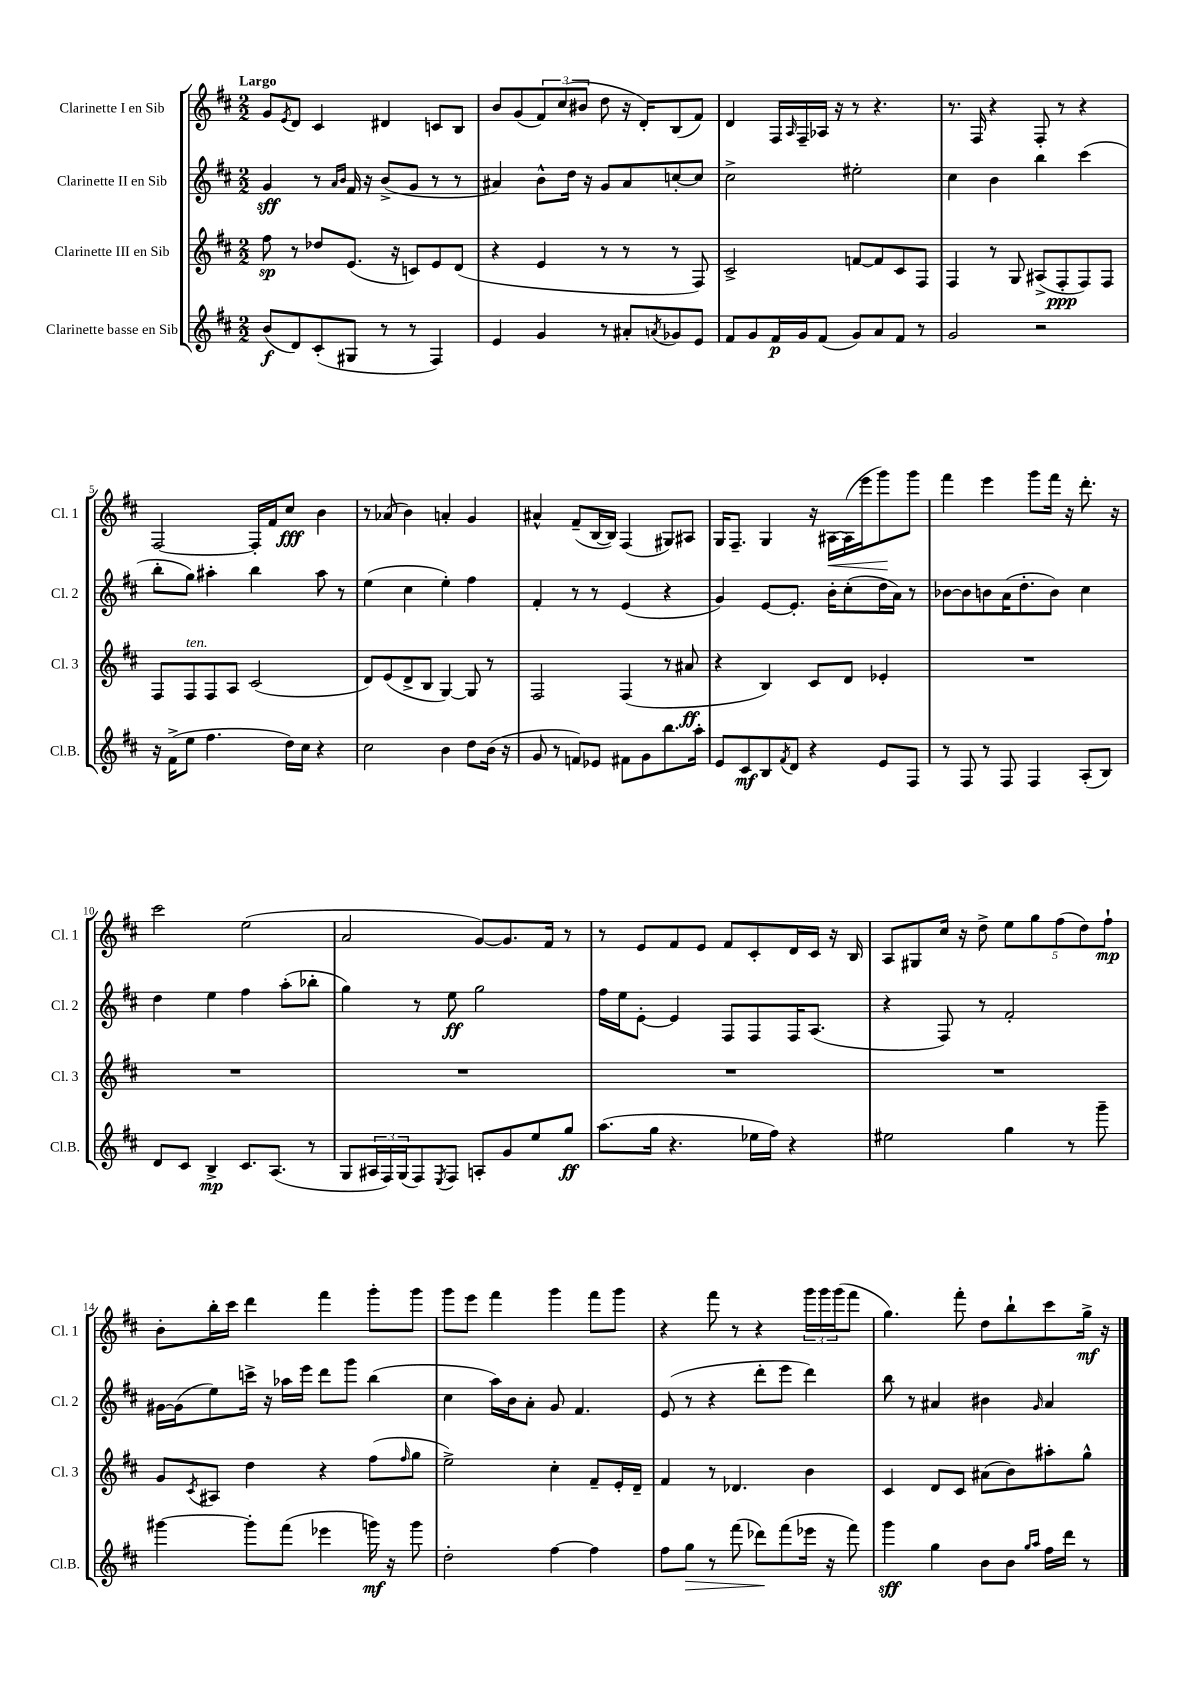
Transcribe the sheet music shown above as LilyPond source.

<<
\new StaffGroup <<
\new Staff = "s0" \with { instrumentName = "Clarinette I en Sib" shortInstrumentName = "Cl. 1" } {
    \clef treble \key d \major \numericTimeSignature \time 2/2 \tempo "Largo"
    g'8 \acciaccatura { e'8 } d'8 cis'4 dis'4 c'8 b8 |
    b'8 g'8( \tuplet 3/2 { fis'8) cis''8( bis'8 } d''8 r16 d'16-.) b8( fis'8) |
    d'4 fis16 \grace { a16 } fis16-- aes16 r16 r8 r4. |
    r8. fis16 r4 fis8-. r8 r4 |
    fis2~ fis16-. fis'16 cis''8\fff b'4 |
    r8 aes'8( b'4) a'4-. g'4 |
    ais'4-^ fis'8--( b16~ b16) fis4( gis8) ais8 |
    g16 fis8.-- g4 r16 ais16~\< ais16( e'''16 g'''8\!) g'''8 |
    fis'''4 e'''4 g'''8 fis'''16 r16 d'''8.-. r16 |
    cis'''2 e''2( |
    a'2 g'8~) g'8. fis'16 r8 |
    r8 e'8 fis'8 e'8 fis'8 cis'8-. d'16 cis'16 r16 b16 |
    a8 gis8 cis''16 r16 d''8-> \tuplet 5/4 { e''8 g''8 fis''8( d''8) fis''8-!\mp } |
    b'8-. b''16-. cis'''16 d'''4 fis'''4 g'''8-. g'''8 |
    g'''8 e'''8 fis'''4 g'''4 fis'''8 g'''8 |
    r4 fis'''8 r8 r4 \tuplet 3/2 { g'''16 g'''16 g'''16( } fis'''8 |
    g''4.) fis'''8-. d''8 b''8-! cis'''8 g''16->\mf r16 \bar "|." |
}
\new Staff = "s1" \with { instrumentName = "Clarinette II en Sib" shortInstrumentName = "Cl. 2" } {
    \clef treble \key d \major \numericTimeSignature \time 2/2
    g'4\sff r8 \grace { a'16 b'16 } fis'16 r16 b'8->( g'8 r8 r8 |
    ais'4) b'8-^ d''16 r16 g'8 ais'8 c''8~-. c''8 |
    cis''2-> eis''2-. |
    cis''4 b'4 b''4 cis'''4( |
    b''8-. g''8) ais''4-. b''4 ais''8 r8 |
    e''4( cis''4 e''4-.) fis''4 |
    fis'4-. r8 r8 e'4( r4 |
    g'4) e'8~ e'8.-. b'16-. cis''8-.( d''16 a'16) r8 |
    bes'8~ bes'8 b'8 a'16( d''8.-. b'8) cis''4 |
    d''4 e''4 fis''4 a''8-.( bes''8-. |
    g''4) r8 e''8\ff g''2 |
    fis''16 e''16 e'8~-. e'4 fis8 fis8 fis16 a8.( |
    r4 fis8) r8 fis'2-. |
    gis'16~ gis'16( e''8) c'''16-> r16 aes''16 e'''16 d'''8 g'''8 b''4( |
    cis''4 a''16) b'16 a'8-. g'8 fis'4. |
    e'8( r8 r4 d'''8-. e'''8 d'''4) |
    b''8 r8 ais'4 bis'4 \grace { g'16 } ais'4 \bar "|." |
}
\new Staff = "s2" \with { instrumentName = "Clarinette III en Sib" shortInstrumentName = "Cl. 3" } {
    \clef treble \key d \major \numericTimeSignature \time 2/2
    fis''8\sp r8 des''8 e'8.( r16 c'8) e'8 d'8( |
    r4 e'4 r8 r8 r8 fis8) |
    cis'2-> f'8~ f'8 cis'8 fis8 |
    fis4 r8 g8 ais8->( fis8-.\ppp fis8) fis8 |
    fis8 fis8^\markup { \italic "ten." } fis8 a8 cis'2( |
    d'8) e'8( d'8-> b8 g4~) g8 r8 |
    fis2 fis4( r8 ais'8\ff |
    r4 b4) cis'8 d'8 ees'4-. |
    R1 |
    R1 |
    R1 |
    R1 |
    R1 |
    g'8 \acciaccatura { cis'8 } ais8 d''4 r4 fis''8( \grace { fis''16 } g''8 |
    e''2->) cis''4-. fis'8-- e'16-. d'16-- |
    fis'4 r8 des'4. b'4 |
    cis'4 d'8 cis'8 ais'8( b'8) ais''8-. g''8-^ \bar "|." |
}
\new Staff = "s3" \with { instrumentName = "Clarinette basse en Sib" shortInstrumentName = "Cl.B." } {
    \clef treble \key d \major \numericTimeSignature \time 2/2
    b'8\f( d'8) cis'8-.( gis8 r8 r8 fis4) |
    e'4 g'4 r8 ais'8-. \acciaccatura { a'8 } ges'8 e'8 |
    fis'8 g'8 fis'16\p g'16 fis'8( g'8) a'8 fis'8 r8 |
    g'2 r2 |
    r16 fis'16->( e''8 fis''4. d''16) cis''16 r4 |
    cis''2 b'4 d''8 b'16( r16 |
    g'8 r8 f'8) ees'8 fis'8 g'8 b''8. a''16-. |
    e'8 cis'8\mf b8 \acciaccatura { fis'8 } d'8 r4 e'8 fis8 |
    r8 fis8 r8 fis8 fis4 a8-.( b8) |
    d'8 cis'8 b4->\mp cis'8. a8.( r8 |
    g8 \tuplet 3/2 { ais16 fis16) g16( } fis8) \acciaccatura { e8 } fis8 a8-. g'8 e''8 g''8\ff |
    a''8.( g''16 r4. ees''16 fis''16) r4 |
    eis''2 g''4 r8 g'''8-- |
    gis'''4~ gis'''8-. fis'''8( ees'''4 g'''16\mf) r16 g'''8 |
    d''2-. fis''4~ fis''4 |
    fis''8 g''8\> r8 fis'''8( des'''8\!) fis'''8( ees'''16 r16 fis'''8) |
    g'''4\sff g''4 b'8 b'8 \grace { g''16 a''16 } fis''16 d'''16 r8 \bar "|." |
}
>>
>>
